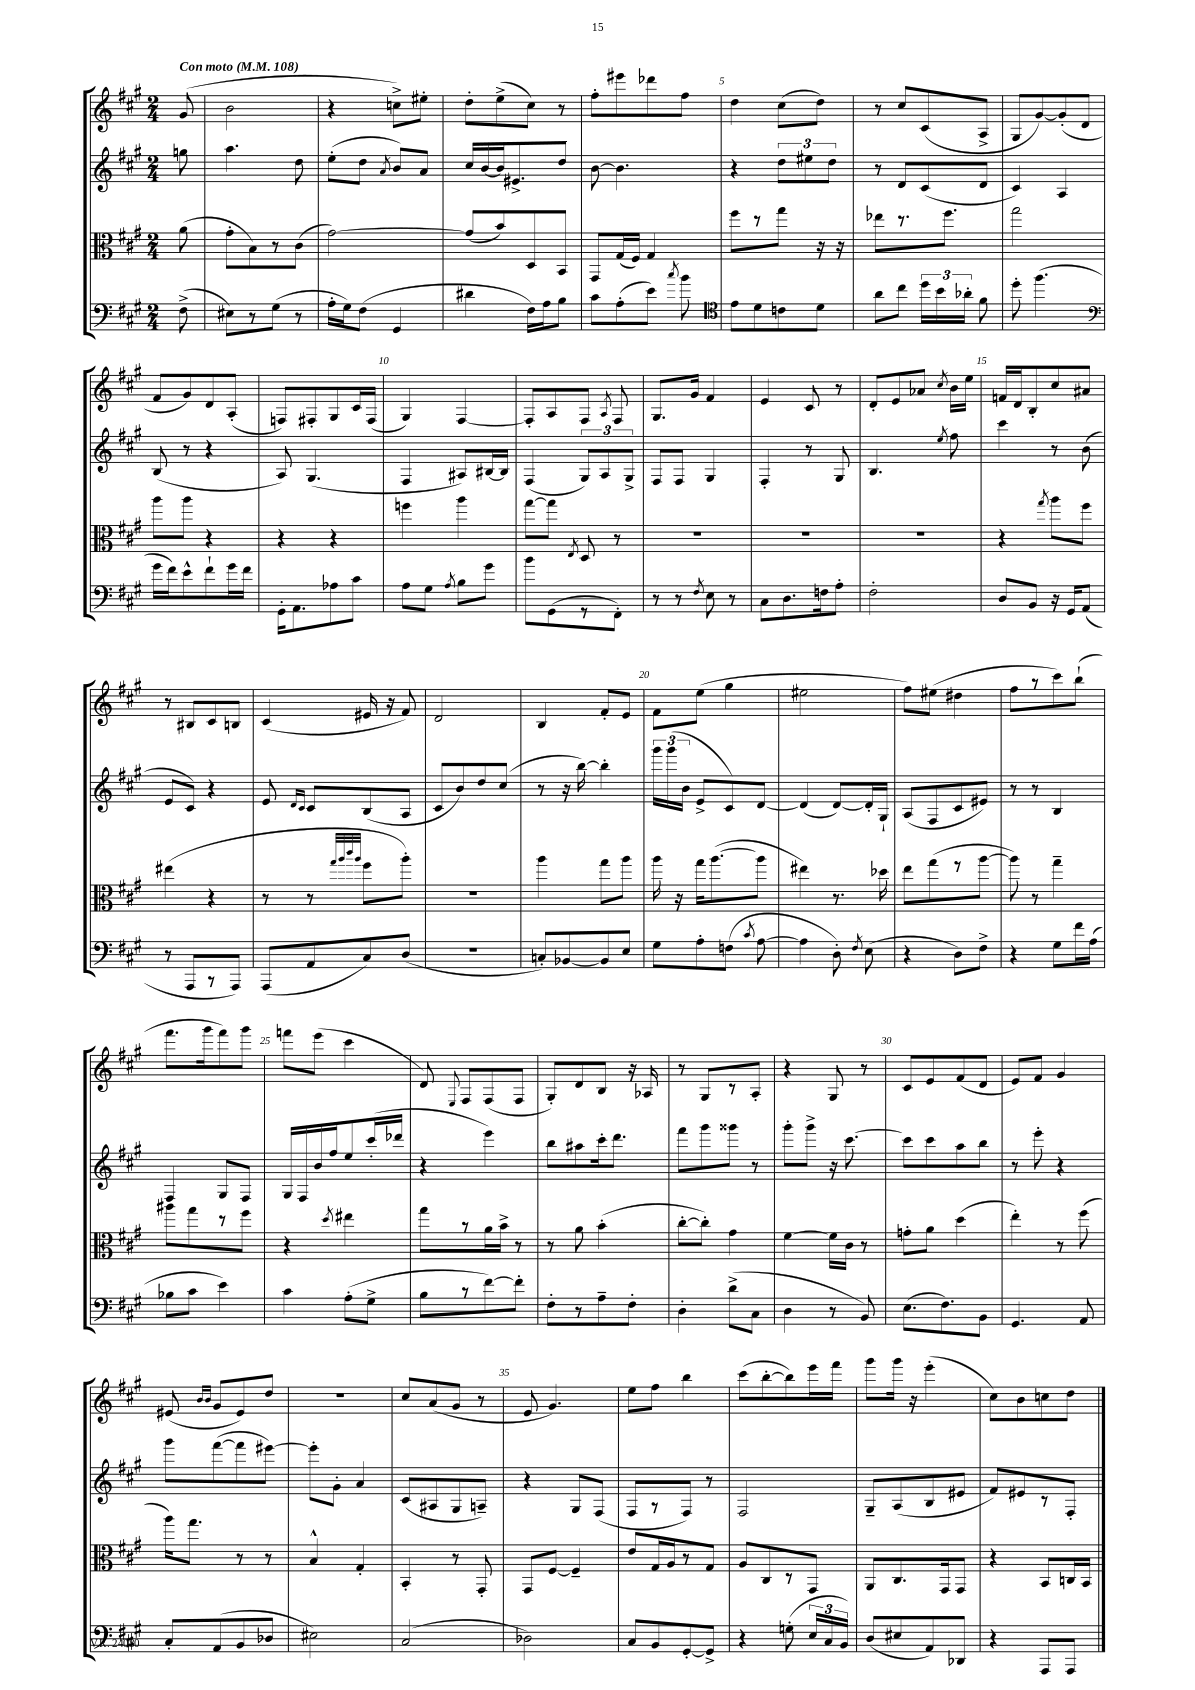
<<
\new StaffGroup <<
\new Staff = "s0" {
    \clef treble \key a \major \numericTimeSignature \time 2/4 \partial 8 \tempo "Con moto" 4 = 108
    \autoBeamOff gis'8( |
    b'2 |
    r4 c''8[->) eis''8]-. |
    d''8[-. e''8->( cis''8]) r8 |
    fis''8[-. eis'''8 des'''8 fis''8] |
    d''4 cis''8[( d''8]) |
    r8 cis''8[ cis'8( a8]-> |
    gis8[ gis'8~) gis'8-.( d'8] |
    fis'8[ gis'8) d'8 a8]-.( |
    f8[) fis8-. gis8 cis'16 fis16]( |
    gis4) fis4~ |
    fis8[-. a8 fis8] \acciaccatura { a8 } fis8 |
    gis8.[ gis'16] fis'4 |
    e'4 cis'8 r8 |
    d'8[-. e'8 aes'8] \acciaccatura { cis''8 } b'16[ e''16] |
    f'16[ d'16 b8-. cis''8 ais'8] |
    r8 bis8[ cis'8 b8] |
    cis'4( eis'16 r16 fis'8) |
    d'2 |
    b4 fis'8[-. e'8] |
    fis'8[ e''8]( gis''4 |
    eis''2 |
    fis''8[) eis''8]( dis''4 |
    fis''8[ r8 cis'''8) b''8]-!( |
    fis'''8.[ gis'''16 fis'''8) gis'''8] |
    f'''8[ e'''8]( cis'''4 |
    d'8) \appoggiatura { e8 } fis8[ fis8( fis8] |
    gis8[-.) d'8 b8] r16 aes16 |
    r8 gis8[ r8 a8]-. |
    r4 gis8 r8 |
    cis'8[ e'8 fis'8( d'8] |
    e'8[) fis'8] gis'4 |
    eis'8( \grace { b'16[ b'16] } gis'8[ eis'8) d''8] |
    r2 |
    cis''8[ a'8( gis'8] r8 |
    e'8 gis'4.) |
    e''8[ fis''8] b''4 |
    cis'''8[( b''8~-. b''8) e'''16 fis'''16] |
    gis'''8[ gis'''16] r16 e'''4-.( |
    cis''8[) b'8 c''8 d''8] \bar "|." |
}
\new Staff = "s1" {
    \clef treble \key a \major \numericTimeSignature \time 2/4 \partial 8
    \autoBeamOff g''8 |
    a''4. d''8 |
    e''8[-.( d''8] \acciaccatura { a'8 } b'8[) a'8] |
    cis''16[ b'16~ b'16 eis'8.-> d''8] |
    b'8~ b'4. |
    r4 \tuplet 3/2 { d''8[ eis''8 d''8] } |
    r8 d'8[ cis'8( d'8] |
    cis'4) a4 |
    b8( r8 r4 |
    a8) gis4.( |
    fis4 ais8[) bis16~ bis16] |
    fis4( \tuplet 3/2 { gis8[) a8 gis8]-> } |
    fis8[ fis8] gis4 |
    fis4-. r8 gis8 |
    b4. \acciaccatura { e''8 } fis''8 |
    cis'''4 r8 b'8( |
    e'8[ cis'8]) r4 |
    e'8 \grace { d'16[ cis'16] } cis'8[ b8( a8] |
    cis'8[ b'8) d''8 cis''8]( |
    r8 r16 b''16~) b''4-. |
    \tuplet 3/2 { gis'''16[ gis'''16( b'16] } e'8[-> cis'8) d'8]~ |
    d'4( d'8[~) d'16-. gis16]-! |
    a8[( fis8 cis'8 eis'8]) |
    r8 r8 b4 |
    fis4 gis8[ fis8] |
    gis16[ fis16 b'16 fis''16 e''8 cis'''16-.( des'''16] |
    r4 e'''4) |
    b''8[ ais''8 cis'''16-. d'''8.] |
    fis'''8[ gis'''8 gisis'''8] r8 |
    gis'''8[-. gis'''8]-> r16 cis'''8.~ |
    cis'''8[ cis'''8 a''8 b''8] |
    r8 e'''8-. r4 |
    gis'''8[ fis'''8~( fis'''8 eis'''8]~) |
    eis'''8[-. gis'8]-. a'4 |
    cis'8[( ais8 gis8 a8]--) |
    r4 gis8[ fis8]( |
    fis8[ r8 fis8]) r8 |
    fis2 |
    gis8[-- a8( b8 eis'8] |
    fis'8[) eis'8 r8 fis8]-. \bar "|." |
}
\new Staff = "s2" {
    \clef alto \key a \major \numericTimeSignature \time 2/4 \partial 8
    \autoBeamOff a'8( |
    gis'8[-. b8) r8 cis'8]( |
    gis'2~) |
    gis'8[( b'8) d8 b,8] |
    gis,8[ gis16( fis16]) gis4 |
    fis''8[ r8 gis''8] r16 r16 |
    ees''8[ r8. fis''8.] |
    gis''2 |
    a''8[ a''8] r4 |
    r4 r4 |
    f''4 a''4 |
    gis''8[~ gis''8] \acciaccatura { e8 } d8 r8 |
    R2 |
    R2 |
    R2 |
    r4 \acciaccatura { gis''8 } a''8[ fis''8] |
    eis''4( r4 |
    r8 r8 \grace { gis''32[ a''32 cis'''32 a''32] } fis''8[ a''8]-.) |
    R2 |
    a''4 gis''8[ a''8] |
    a''16 r16 gis''16[ a''8.~( a''8] |
    eis''4) r8. des''16 |
    e''8[ gis''8( r8 a''8]~ |
    a''8) r8 gis''4-- |
    ais''8[ gis''8 r8 fis''8] |
    r4 \acciaccatura { d''8 } eis''4 |
    gis''8[ r8 a'16 b'16]-> r8 |
    r8 a'8 b'4-.( |
    cis''8[~-. cis''8]-.) gis'4 |
    fis'4~ fis'16[ cis'16] r8 |
    g'8[-. a'8] d''4( |
    e''4-.) r8 fis''8( |
    a''16[) gis''8.] r8 r8 |
    b4-^ gis4-. |
    b,4-. r8 gis,8-. |
    gis,8[ fis8]~ fis4-- |
    e'8[ gis16 a16 r8 gis8] |
    a8[ cis8 r8 gis,8] |
    a,8[ cis8. gis,16 gis,8] |
    r4 b,8[ c16 b,16] \bar "|." |
}
\new Staff = "s3" {
    \clef bass \key a \major \numericTimeSignature \time 2/4 \partial 8
    \autoBeamOff fis8->( |
    eis8[) r8 gis8]( r8 |
    a16[-. gis16) fis8]( gis,4 |
    dis'4 fis16[) a16 b8] |
    cis'8[ a8-.( e'8]) \acciaccatura { cis''8 } b'8 |
    \clef tenor e'8[ d'8 c'8 d'8] |
    a'8[ cis''8] \tuplet 3/2 { d''16[ b'16 aes'16]-. } fis'8 |
    d''8-. fis''4.( |
    \clef bass gis'16[ fis'16) e'8-^ fis'8-! gis'16 fis'16] |
    gis,16[-. a,8. aes8 cis'8] |
    a8[ gis8] \acciaccatura { a8 } b8[ gis'8] |
    b'8[ gis,8( r8 fis,8]-.) |
    r8 r8 \acciaccatura { fis8 } e8 r8 |
    cis8[ d8. f16 a8]-. |
    fis2-. |
    d8[ b,8] r16 gis,16[ a,8]( |
    r8 a,,8[ r8 a,,8]) |
    a,,8[( a,8 cis8) d8]( |
    R2 |
    c8[-.) bes,8~ bes,8 e8] |
    gis8[ a8-. f8]( \acciaccatura { cis'8 } a8~ |
    a4 d8-.) \acciaccatura { fis8 } e8( |
    r4 d8[) fis8]-> |
    r4 gis8[ fis'16 a16]( |
    bes8[ cis'8] e'4) |
    cis'4 a8[-.( gis8]-> |
    b8[ r8 fis'8~) fis'8]-. |
    fis8[-. r8 a8-- fis8]-. |
    d4-. d'8[->( cis8] |
    d4 r8 b,8) |
    e8.[( fis8.) b,8] |
    gis,4. a,8 |
    cis8[-. a,8( b,8 des8] |
    eis2) |
    cis2( |
    des2) |
    cis8[ b,8 gis,8~-. gis,8]-> |
    r4 g8-.( \tuplet 3/2 { e16[ cis16 b,16]) } |
    d8[( eis8 a,8) des,8] |
    r4 a,,8[ a,,8] \bar "|." |
}
>>
>>
\layout { \context { \Score \override BarNumber.break-visibility = ##(#f #t #t) barNumberVisibility = #(every-nth-bar-number-visible 5) } }
